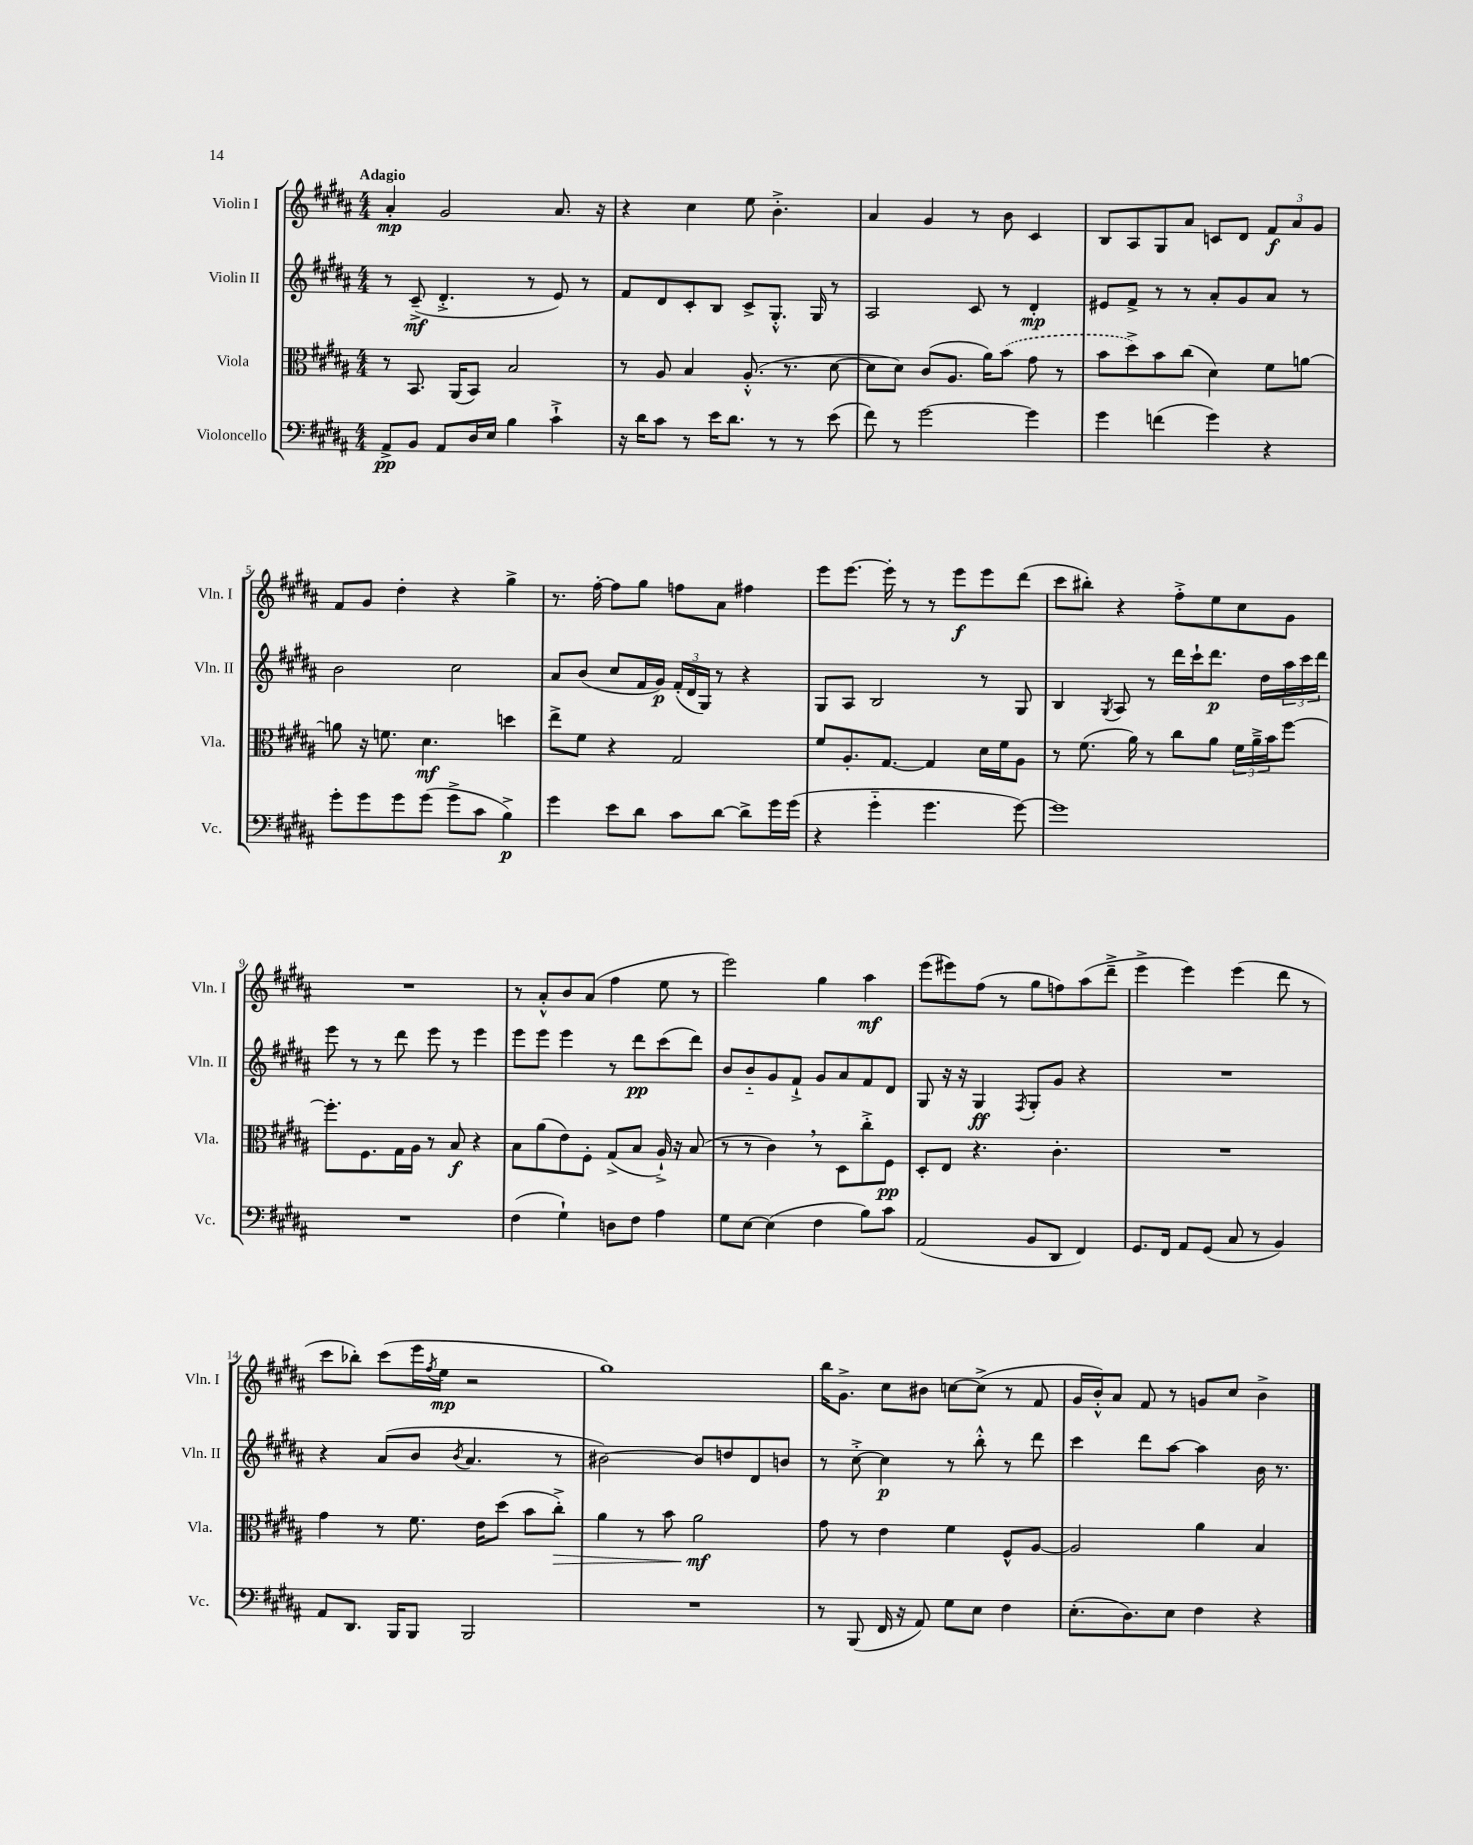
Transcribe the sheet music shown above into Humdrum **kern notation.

**kern	**kern	**kern	**kern
*staff4	*staff3	*staff2	*staff1
*clefF4	*clefC3	*clefG2	*clefG2
*k[f#c#g#d#a#]	*k[f#c#g#d#a#]	*k[f#c#g#d#a#]	*k[f#c#g#d#a#]
*M4/4	*M4/4	*M4/4	*M4/4
8AA#^	8r	8r	4a#'
8BB	8.BB	(8c#~^	.
8AA#	.	4.d#'^	2g#
.	(16AA#	.	.
16D#	8BB)	.	.
16E	.	.	.
4B	2B	.	.
.	.	8r	.
4c#`^	.	8e)	8.a#
.	.	8r	.
.	.	.	16r
=	=	=	=
16r	8r	8f#	4r
16d#	.	.	.
8c#	8A#	8d#	.
8r	4B	8c#'	4cc#
16e	.	8B	.
8.d#	.	.	.
.	(8.A#'^^	8c#^	8ee
8r	.	8.G#'^^	4.b'^
.	8.r	.	.
8r	.	.	.
.	.	16G#	.
(8e	[8d#	8r	.
=	=	=	=
8f#)	8d#]	2A#	4a#
8r	8d#)	.	.
[2g#	(8c#	.	4g#
.	8.A#	.	.
.	.	8c#	8r
.	16a#)	.	.
.	(8b	8r	8b
4g#]	8g#	4d#'	4c#
.	8r	.	.
=	=	=	=
4g#	8b	8e#	8B
.	8dd#^)	8f#^	8A#
(4f	8b	8r	8G#
.	(8cc#	8r	8a#
4g#)	4d#)	8a#'	8c
.	.	8g#	8d#
4r	8f#	8a#	12f#
.	.	.	12a#
.	[8a	8r	.
.	.	.	12g#
=	=	=	=
8g#'	8a]	2b	8f#
8g#	16r	.	8g#
.	8.f	.	.
8g#	.	.	4dd#'
(8g#	4.d#	.	.
8g#^	.	2cc#	4r
8c#	.	.	.
4B^)	4dd	.	4gg#^
=	=	=	=
4g#	8ee^	8a#	8.r
.	8f#	(8b	.
.	.	.	[16ff#'
8e	4r	8cc#	8ff#]
8d#	.	16f#	8gg#
.	.	16g#)	.
8c#	2G#	(24f#'	8ff
.	.	24d#	.
.	.	24G#)	.
[8d#	.	8r	8a#
8d#^]	.	4r	4ff#
16g#	.	.	.
(16g#	.	.	.
=	=	=	=
4r	8f#	8G#	8eee
.	8.A#'	8A#	[8.eee
4g#'~	.	2B	.
.	[8.G#	.	16eee']
.	.	.	8r
4.g#	4G#]	.	8r
.	.	.	8eee
.	16d#	8r	8eee
.	16f#	.	.
[8g#)	8A#	8G#	(8ddd#
=	=	=	=
1g#]	8r	4B	8ccc#
.	(8.f#	.	8bb#')
.	.	8qG#	.
.	.	8A#	4r
.	16a#)	.	.
.	8r	8r	.
.	8cc#	16ddd#	8ff#'^
.	.	16ccc#`	.
.	8a#	8.ddd#	8ee
.	24f#	.	8cc#
.	24a#~^	.	.
.	.	16dd#	.
.	24b	.	.
.	[8ff#	24aa#	8g#
.	.	24ccc#	.
.	.	24ddd#	.
=	=	=	=
1r	8.ff#']	8eee	1r
.	.	8r	.
.	8.F#	.	.
.	.	8r	.
.	16G#	8ddd#	.
.	16A#	.	.
.	8r	8eee	.
.	8B	8r	.
.	4r	4eee	.
=	=	=	=
(4F#	8B	8eee	8r
.	(8a#	8eee	8a#'^^
4G#`)	8e)	4eee	8b
.	8F#'	.	(8a#
8D	(8G#^	8r	4ff#
8F#	8B	8ddd#	.
4A#	16A#`^)	(8ccc#	8ee
.	16r	.	.
.	(8B	8ddd#)	8r
=	=	=	=
8G#	8r	8b	2eee)
[8E	8r	8b'~	.
(4E]	4c#)	8g#	.
.	.	8f#`^	.
4F#	8r	8g#	4gg#
.	8D#	8a#	.
8B)	8cc#'^	8f#	4aa#
8c#	8F#	8d#	.
=	=	=	=
(2AA#	8D#'	8G#	(8eee
.	8E	16r	8eee#)
.	.	16r	.
.	4.r	4G#	(8ff#
.	.	.	8r
.	.	8qF#	.
8BB	.	8G#'	8gg#
8DD#	4.c#'	8g#	8ff)
4FF#)	.	4r	(8aa#
.	.	.	8ddd#~^
=	=	=	=
8.GG#	1r	1r	4eee^
16FF#	.	.	.
8AA#	.	.	4eee)
(8GG#	.	.	.
8C#	.	.	(4eee
8r	.	.	.
4BB)	.	.	8ddd#
.	.	.	8r
=	=	=	=
8AA#	4g#	4r	8ccc#
8.DD#	.	.	8bb-')
.	8r	(8a#	(8ccc#
16BBB	.	.	.
8BBB	8.f#	8b	16eee
.	.	.	8qff#
.	.	.	16ee
.	.	8qb	.
2BBB	.	4.a#	2r
.	16e	.	.
.	(8dd#	.	.
.	8b	.	.
.	8cc#'^)	8r	.
=	=	=	=
1r	4a#	[2b#)	1gg#)
.	8r	.	.
.	8b	.	.
.	2a#	8b#]	.
.	.	8dd	.
.	.	8d#	.
.	.	8b	.
=	=	=	=
8r	8g#	8r	16bb
.	.	.	8.g#^
(8BBB	8r	[8cc#'^	.
16FF#	4e	4cc#]	8cc#
16r	.	.	.
8AA#)	.	.	8b#
8G#	4f#	8r	[8cc
8E	.	8bb'^^	(8cc^]
4F#	8F#^^	8r	8r
.	[8A#	8ddd#	8f#
=	=	=	=
(8.E'	2A#]	4ccc#	16g#
.	.	.	16b'^^)
.	.	.	8a#
8.D#)	.	.	.
.	.	8ddd#	8f#
8E	.	[8aa#	8r
4F#	4a#	4aa#]	8g
.	.	.	8cc#
4r	4B	16b	4b^
.	.	8.r	.
==	==	==	==
*-	*-	*-	*-
